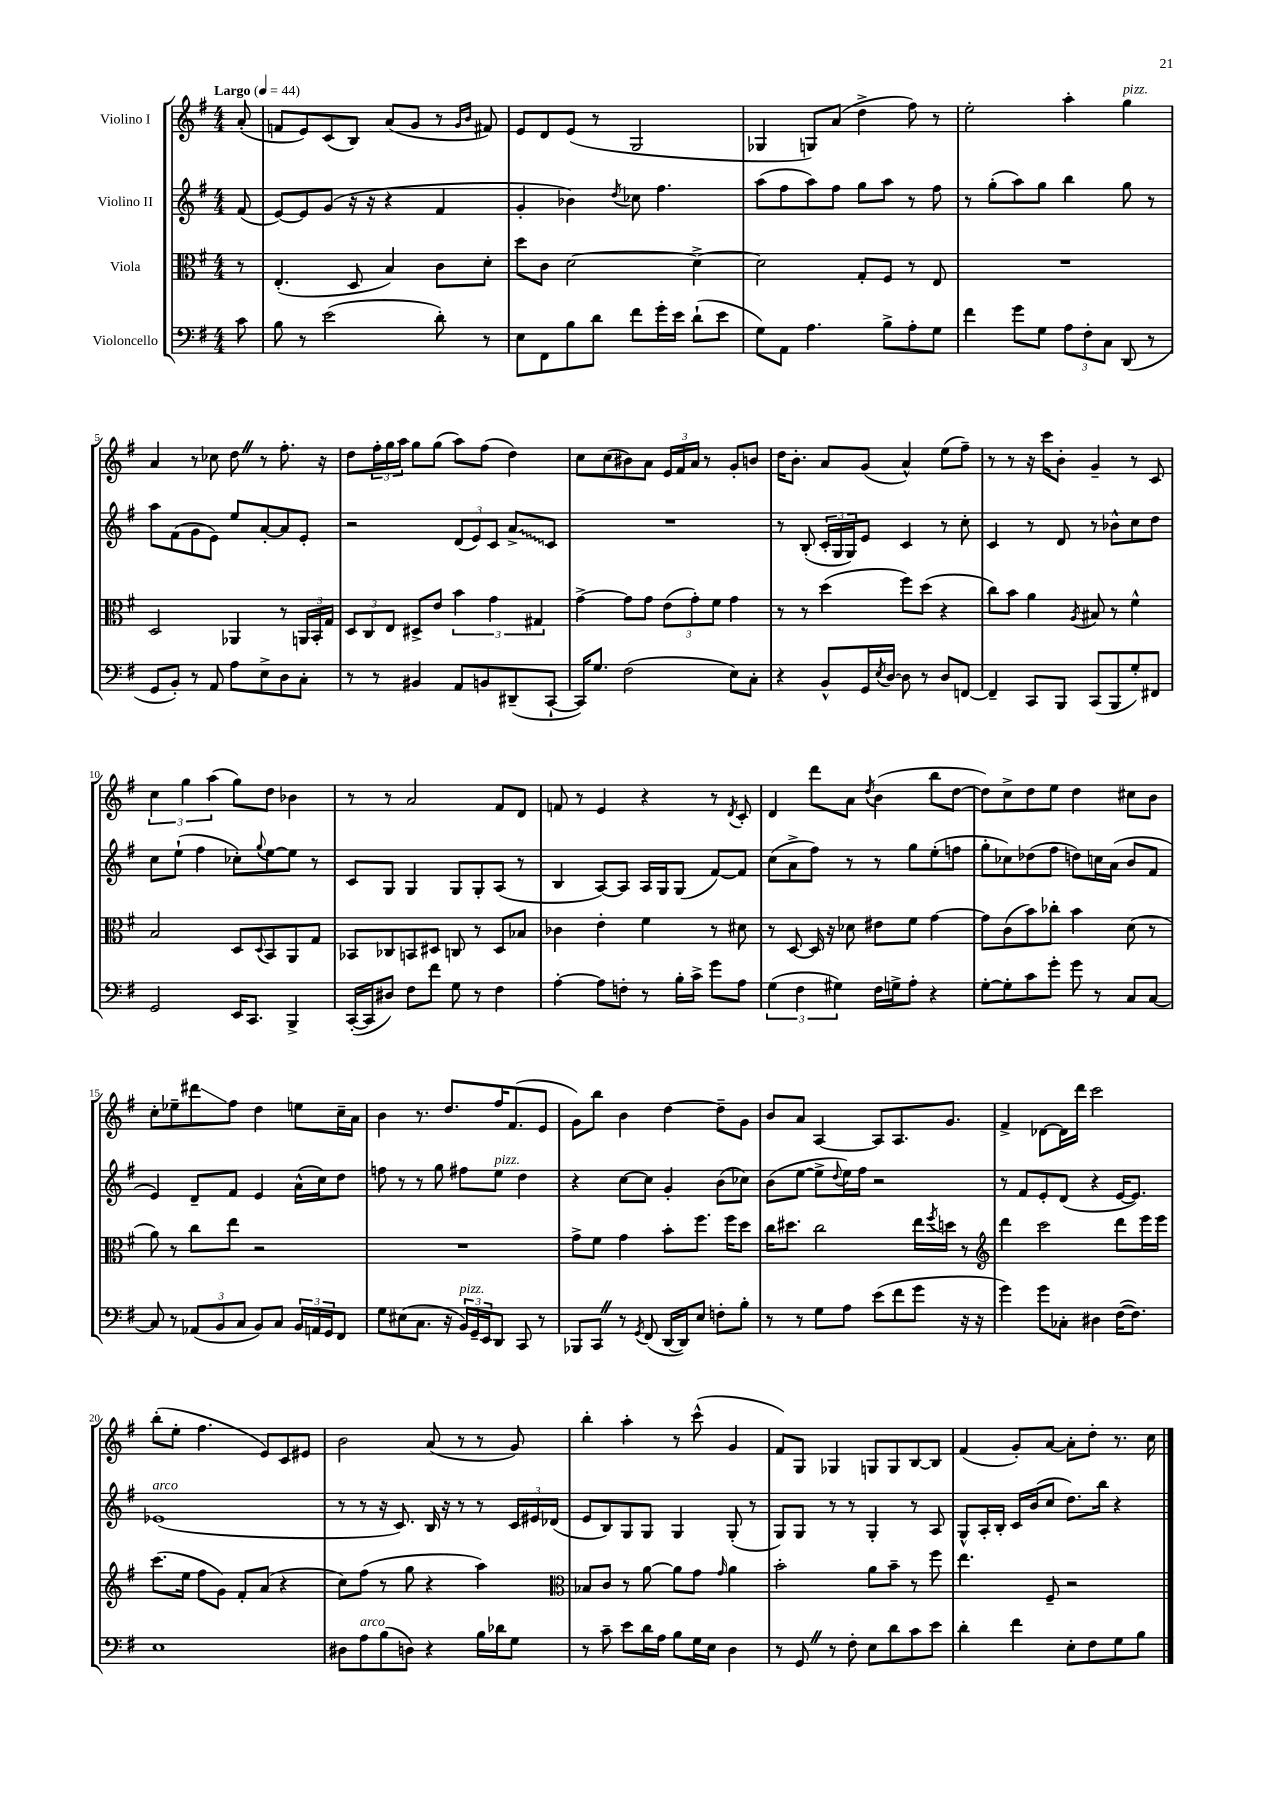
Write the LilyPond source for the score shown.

<<
\new StaffGroup <<
\new Staff = "s0" \with { instrumentName = "Violino I" } {
    \clef treble \key g \major \numericTimeSignature \time 4/4 \partial 8 \tempo "Largo" 4 = 44
    a'8-.( |
    f'8 e'8) c'8( b8) a'8( g'8 r8 \grace { g'16 b'16 } fis'8) |
    e'8 d'8 e'8( r8 g2 |
    ges4 g8) a'8( d''4-> fis''8) r8 |
    e''2-. a''4-. g''4^\markup { \italic "pizz." } |
    a'4 r8 ces''8 d''8 \once \override BreathingSign.text = \markup { \musicglyph "scripts.caesura.straight" } \breathe r8 fis''8.-. r16 |
    d''8 \tuplet 3/2 { fis''16-. g''16 a''16 } g''8 g''8( a''8) fis''8( d''4) |
    c''8 c''8( bis'8) a'8 \tuplet 3/2 { e'16 fis'16 a'16 } r8 g'8-. b'8 |
    d''16 b'8.-. a'8 g'8( a'4-^) e''8( fis''8--) |
    r8 r8 r16 c'''16 b'8-. g'4-- r8 c'8 |
    \tuplet 3/2 { c''4 g''4 a''4( } g''8) d''8 bes'4 |
    r8 r8 a'2 fis'8 d'8 |
    f'8 r8 e'4 r4 r8 \acciaccatura { d'8 } c'8-. |
    d'4 d'''8 a'8 \acciaccatura { d''8 } b'4( b''8 d''8~ |
    d''8) c''8-> d''8 e''8 d''4 cis''8 b'8 |
    c''8-. ees''8-- dis'''8\glissando fis''8 d''4 e''8 c''16-- a'16 |
    b'4 r8. d''8. fis''16 fis'8.( e'8 |
    g'8) b''8 b'4 d''4~ d''8-- g'8 |
    b'8 a'8 a4~ a8 a8. g'8. |
    fis'4-> des'8~ des'16 d'''16 c'''2 |
    b''8-.( e''8-. fis''4. e'8) c'8 eis'8 |
    b'2 a'8( r8 r8 g'8) |
    b''4-. a''4-. r8 c'''8-^( g'4 |
    fis'8) g8 ges4 g8 g8 b8~ b8 |
    fis'4( g'8-.) a'8~ a'8-. d''8-. r8. c''16 \bar "|." |
}
\new Staff = "s1" \with { instrumentName = "Violino II" } {
    \clef treble \key g \major \numericTimeSignature \time 4/4 \partial 8
    fis'8( |
    e'8~) e'8 g'8( r16 r16 r4 fis'4 |
    g'4-. bes'4) \acciaccatura { d''8 } ces''8 fis''4. |
    a''8( fis''8 a''8) fis''8 g''8 a''8 r8 fis''8 |
    r8 g''8-.( a''8) g''8 b''4 g''8 r8 |
    a''8 fis'8( g'8 e'8) e''8 a'8~-. a'8 e'8-. |
    r2 \tuplet 3/2 { d'8( e'8) c'8 } \once \override Glissando.style = #'zigzag a'8->\glissando c'8 |
    R1 |
    r8 b8-.( \tuplet 3/2 { c'16-. g16 g16) } e'8 c'4 r8 c''8-. |
    c'4 r8 d'8 r8 bes'8-^ c''8 d''8 |
    c''8 e''8-!( fis''4 ces''8-.) \appoggiatura { g''8 } e''8~ e''8 r8 |
    c'8 g8 g4 g8 g8-. a8( r8 |
    b4 a8~) a8 a16 g16 g8( fis'8~) fis'8 |
    c''8( a'8-> fis''8) r8 r8 g''8 e''8-.( f''8 |
    g''8-. ces''8) des''8( fis''8 d''8) c''16 a'16( b'8 fis'8 |
    e'4) d'8-- fis'8 e'4 a'16-^( c''16) d''8 |
    f''8 r8 r8 g''8 fis''8 e''8^\markup { \italic "pizz." } d''4 |
    r4 c''8~ c''8 g'4-. b'8( ces''8) |
    b'8( e''8~ e''8-> \appoggiatura { d''8 } e''16) fis''16 r2 |
    r8 fis'8 e'8-. d'8( r4 e'16~ e'8.) |
    ees'1^\markup { \italic "arco" }( |
    r8 r8 r16 c'8.) b16 r16 r8 r8 \tuplet 3/2 { c'16 eis'16 des'16( } |
    e'8 b8) g8 g8 g4 g8-.( r8 |
    g8) g8 r8 r8 g4-. r8 a8 |
    g8-^ a16-. b16-. c'16 b'16( c''8 d''8.) b''16 r4 \bar "|." |
}
\new Staff = "s2" \with { instrumentName = "Viola" } {
    \clef alto \key g \major \numericTimeSignature \time 4/4 \partial 8
    r8 |
    e4.-.( d8 b4) c'8 d'8-. |
    d''8 c'8 d'2~ d'4~-> |
    d'2 g8-. fis8 r8 e8 |
    R1 |
    d2 aes,4 r8 \tuplet 3/2 { a,16 b,16-. g16 } |
    \tuplet 3/2 { d8 c8 e8 } dis8-> e'8 \tuplet 3/2 { b'4 g'4 gis4 } |
    g'4~-> g'8 g'8 \tuplet 3/2 { e'8( g'8-.) fis'8 } g'4 |
    r8 r8 d''4( fis''8) d''8( r4 |
    c''8) b'8 a'4 \acciaccatura { a8 } bis8 r8 fis'4-^ |
    b2 d8 \appoggiatura { d8 } b,8 a,8 g8 |
    bes,8 ces8 b,8 dis8 c8 r8 dis8 bes8 |
    ces'4 e'4-. fis'4 r8 dis'8 |
    r8 d8~ d16 r16 des'8 eis'8 fis'8 g'4~ |
    g'8 c'8( b'8) ces''8-. b'4 d'8( r8 |
    a'8) r8 c''8 e''8 r2 |
    R1 |
    g'8-> fis'8 g'4 b'8-. fis''8. fis''16 d''8 |
    c''16 dis''8. c''2 e''16 \acciaccatura { fis''8 } d''16 r8 |
    \clef treble d'''4 c'''2 d'''8 e'''16 e'''16 |
    c'''8.( e''16 fis''8 g'8) fis'8-. a'8( r4 |
    c''8) fis''8( r8 g''8 r4 a''4) |
    \clef alto bes8 c'8 r8 a'8~ a'8 g'8 \grace { g'16 } a'4 |
    b'2-. a'8 b'8-- r8 fis''8 |
    e''4. fis8-- r2 \bar "|." |
}
\new Staff = "s3" \with { instrumentName = "Violoncello" } {
    \clef bass \key g \major \numericTimeSignature \time 4/4 \partial 8
    c'8 |
    b8 r8 e'2( d'8-.) r8 |
    e8 fis,8 b8 d'8 fis'8 g'16-. e'16 d'8-!( e'8 |
    g8) a,8 a4. b8-> a8-. g8 |
    fis'4 g'8 g8 \tuplet 3/2 { a8 fis8-. c8 } d,8( r8 |
    g,8 b,8-.) r8 a,8 a8 e8-> d8 c8-. |
    r8 r8 bis,4 a,8 b,8 dis,8--( c,8~-! |
    c,16) g8. fis2( e8) c8-. |
    r4 b,8-^ g,16 \acciaccatura { e8 } d16~ d8 r8 d8 f,8~ |
    f,4-- c,8 b,,8 c,8( b,,8 g8-.) fis,8 |
    g,2 e,16 c,8. b,,4-> |
    c,16~-.( c,16 dis8) fis8 fis'8 g8 r8 fis4 |
    a4~-. a8 f8-. r8 b16-. c'16-> g'8 a8 |
    \tuplet 3/2 { g4( fis4 gis4) } fis16 g16-> a8-. r4 |
    g8~-. g8-. c'8 g'8-. g'8 r8 c8 c8~ |
    c8 r8 \tuplet 3/2 { aes,8( b,8 c8 } b,8) c8 \tuplet 3/2 { b,16 a,16 g,16 } fis,8 |
    g8 eis8( c8. r16 \tuplet 3/2 { b,16^\markup { \italic "pizz." }) g,16-- e,16 } d,8 c,8 r8 |
    bes,,8 c,8 \once \override BreathingSign.text = \markup { \musicglyph "scripts.caesura.straight" } \breathe r8 \acciaccatura { g,8 } fis,8( d,16~ d,16) e8 f8-. b8-. |
    r8 r8 g8 a8 e'8( fis'8 g'8 r16 r16 |
    g'4) g'8 ces8-. dis4 fis16~( fis8.) |
    e1 |
    dis8 a8^\markup { \italic "arco" } b8( d8) r4 b16 des'16 g8 |
    r8 c'8-- e'8 d'16 a16 b8 g16 e16 d4 |
    r8 g,8 \once \override BreathingSign.text = \markup { \musicglyph "scripts.caesura.straight" } \breathe r8 fis8-. e8 d'8 c'8 e'8 |
    d'4-. fis'4 e8-. fis8 g8 b8 \bar "|." |
}
>>
>>
